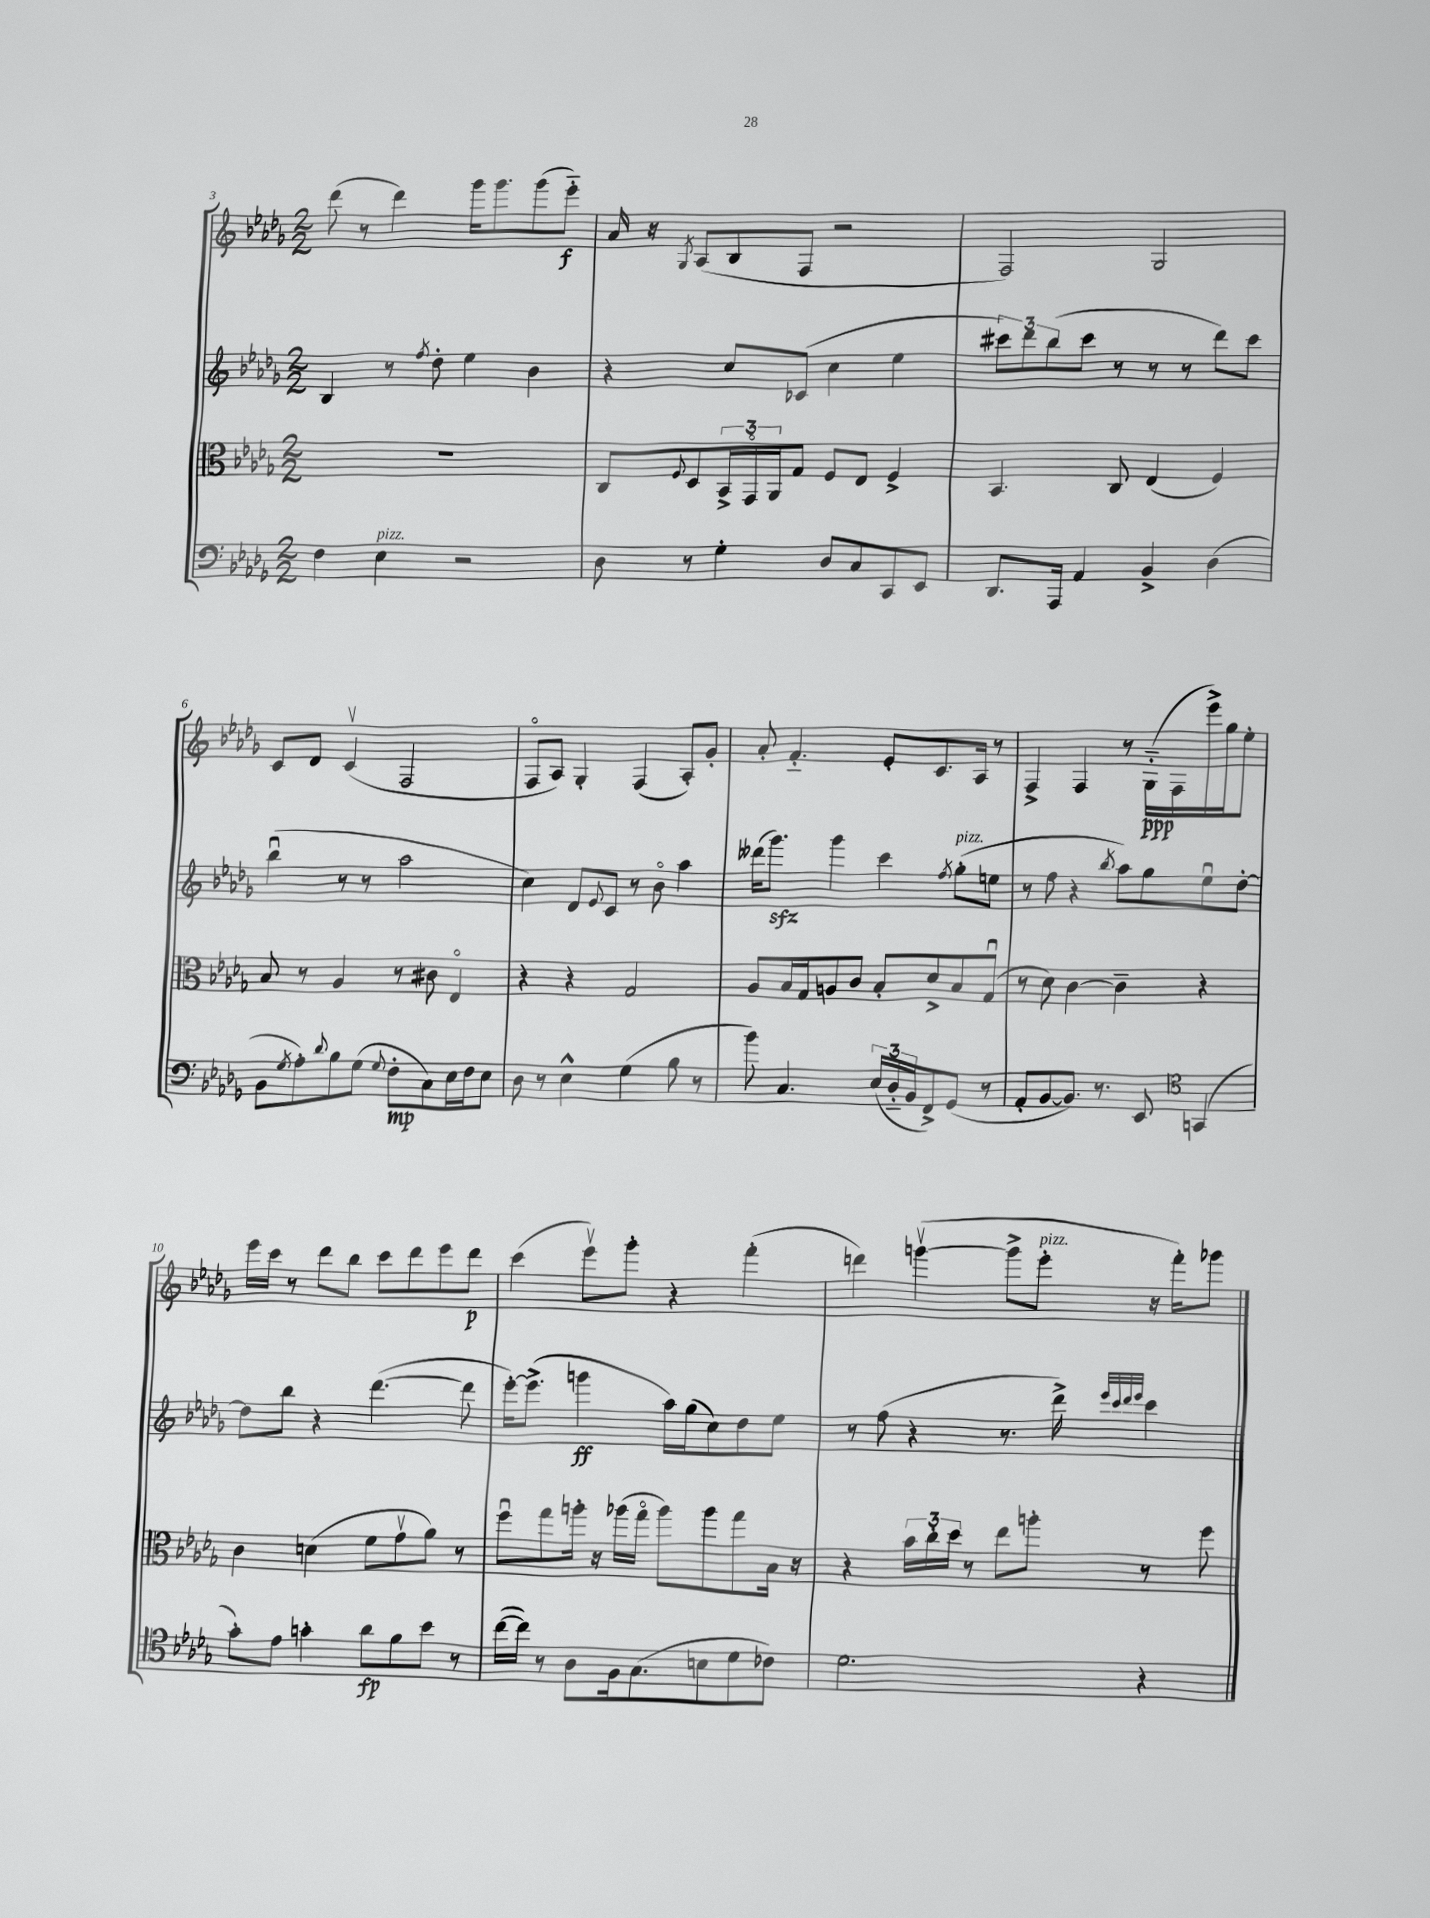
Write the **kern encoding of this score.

**kern	**dynam	**kern	**kern	**dynam	**kern	**dynam
*part4	*part4	*part3	*part2	*part2	*part1	*part1
*staff4	*staff4	*staff3	*staff2	*staff2	*staff1	*staff1
*clefF4	*	*clefC3	*clefG2	*	*clefG2	*
*k[b-e-a-d-g-]	*	*k[b-e-a-d-g-]	*k[b-e-a-d-g-]	*	*k[b-e-a-d-g-]	*
*M2/2	*	*M2/2	*M2/2	*	*M2/2	*
=3	=3	=3	=3	=3	=3	=3
4F\	.	1r	4B-/	.	(8ddd-\	.
.	.	.	.	.	8r	.
!LO:TX:a:i:t=pizz.	!	!	!	!	!	!
4E-\	.	.	8r	.	4ddd-\)	.
.	.	.	8qff/	.	.	.
.	.	.	8dd-'\	.	.	.
2r	.	.	4ee-\	.	16ggg-\KL	.
.	.	.	.	.	8.ggg-\	.
.	.	.	4b-\	.	(8ggg-\	.
.	.	.	.	.	8eee-\J)	f
=4	=4	=4	=4	=4	=4	=4
8D-\	.	8C/L	4r	.	16a-/	.
.	.	.	.	.	16r	.
.	.	8qqF/	.	.	8qG-/	.
8r	.	8D-/	.	.	(8A-/L	.
4G-'\	.	24BB-^/L	8cc/L	.	8B-/	.
.	.	24GG-/	.	.	.	.
.	.	24AA-/J	.	.	.	.
.	.	8G-/J	(8c-X/J	.	8F/J	.
8D-/L	.	8F/L	4cc\	.	2r	.
8C/	.	8E-/J	.	.	.	.
8CC/	.	4F^/	4ee-\	.	.	.
8EE-/J	.	.	.	.	.	.
=5	=5	=5	=5	=5	=5	=5
8.DD-/L	.	4.BB-/	12ccc#X\L)	.	2F/)	.
.	.	.	12ddd-\	.	.	.
.	.	.	(12bb-\	.	.	.
16AAA-/Jk	.	.	.	.	.	.
4AA-/	.	.	8ccc#\J	.	.	.
.	.	8C/	8r	.	.	.
4BB-^/	.	(4E-/	8r	.	2G-/	.
.	.	.	8r	.	.	.
(4D-\	.	4F/)	8ddd-\L)	.	.	.
.	.	.	8ccc#\J	.	.	.
!!LO:LB:g=z
=6	=6	=6	=6	=6	=6	=6
8BB-\L	.	8B-/	(4bb-u\	.	8c/L	.
8qG-/	.	.	.	.	.	.
8A-'\)	.	8r	.	.	8d-/J	.
8qqd-/	.	.	.	.	.	.
8B-\	.	4A-/	8r	.	(4cv/	.
(8G-\J	.	.	8r	.	.	.
8qqG-/	.	.	.	.	.	.
8F'\L	mp	8r	2aa-\	.	2F/	.
8C\)	.	8c#X\	.	.	.	.
16E-\L	.	4E-/	.	.	.	.
16F\J	.	.	.	.	.	.
8E-\J	.	.	.	.	.	.
=7	=7	=7	=7	=7	=7	=7
8D-\	.	4r	4cc\)	.	8F/L	.
8r	.	.	.	.	8A-/J)	.
4E-^^\	.	4r	8d-/L	.	4G-'/	.
.	.	.	8qqe-/	.	.	.
.	.	.	8c/J	.	.	.
(4G-\	.	2G-/	8r	.	(4F/	.
.	.	.	8b-\	.	.	.
8B-\	.	.	4aa-\	.	8A-'/L)	.
8r	.	.	.	.	8g-'/J	.
=8	=8	=8	=8	=8	=8	=8
8b-\)	.	8A-/L	(16ddd--X\KL	.	8a-'/	.
.	.	.	8.ggg-zz\J)	.	.	.
4.C/	.	16B-/L	.	.	4.f/	.
.	.	16G-/J	.	.	.	.
.	.	8An/	4ggg-\	.	.	.
.	.	8c/J	.	.	.	.
(24E-/LL	.	8B-'/L	4ccc\	.	8e-'/L	.
24D-/	.	.	.	.	.	.
24BB-/J	.	.	.	.	.	.
8FF^/)	.	8d-^/	.	.	8.c/	.
.	.	.	8qff/	.	.	.
!	!	!	!LO:TX:a:i:t=pizz.	!	!	!
(8GG-/J	.	8B-/	(8gg-'\L	.	.	.
.	.	.	.	.	16A-/Jk	.
8r	.	(8G-u/J	8een\J	.	8r	.
=9	=9	=9	=9	=9	=9	=9
8AA-'/L	.	8r	8r	.	4F^/	.
[8BB-/	.	8d-\)	8ff\	.	.	.
8.BB-/J])	.	[4c\	4r	.	4F/	.
8.r	.	.	.	.	.	.
.	.	.	8qbb-/	.	.	.
.	.	4c~\]	8aa-\L)	.	8r	.
8EE-/	.	.	8gg-\	.	(16G-\LL	ppp
.	.	.	.	.	16F\	.
*clefC4	*	*	*	*	*	*
(4GGn/	.	4r	8ee-u\	.	16eee-^\)	.
.	.	.	.	.	16gg-\J	.
.	.	.	[8dd-'\J	.	8ee-'\J	.
!!LO:LB:g=z
=10	=10	=10	=10	=10	=10	=10
8g-'\L)	.	4c\	8dd-\L]	.	16eee-\LL	.
.	.	.	.	.	16ccc\JJ	.
8e-\J	.	.	8bb-\J	.	8r	.
4gn'\	.	(4dn\	4r	.	8ddd-\L	.
.	.	.	.	.	8bb-\J	.
8a-\L	fp	8f\L	([4.ddd-\	.	8ccc\L	.
8f\	.	8g-v\	.	.	8ddd-\	.
8b-\J	.	8a-\J)	.	.	8eee-\	.
8r	.	8r	8ddd-\]	.	8ddd-\J	p
=11	=11	=11	=11	=11	=11	=11
([16cc\LL	.	8ffu\L	[16eee-'\KL)	.	(4ccc\	.
16cc\JJ])	.	.	(8.eee-^\J]	.	.	.
8r	.	8gg-\	.	.	.	.
8A-\L	.	16aan'\Jk	4gggn\	ff	8eee-v\L)	.
.	.	16r	.	.	.	.
16F\k	.	(16aa-X\LL	.	.	8ggg-'\J	.
(8.G-\	.	16gg-\JJ	.	.	.	.
.	.	8aa-\L)	16aa-\LL)	.	4r	.
.	.	.	(16gg-\J	.	.	.
8Bn\	.	8aa-\	8cc\)	.	.	.
8d-\	.	8gg-\	8dd-\	.	(4fff'\	.
8c-X\J)	.	16B-\Jk	8ee-\J	.	.	.
.	.	16r	.	.	.	.
=12	=12	=12	=12	=12	=12	=12
2.d-\	.	4r	8r	.	4dddn\)	.
.	.	.	(8ff\	.	.	.
.	.	24b-\LL	4r	.	([4gggnv\	.
.	.	24cc'\	.	.	.	.
.	.	24dd-\JJ	.	.	.	.
.	.	8r	.	.	.	.
.	.	8ee-\L	8.r	.	8ggg^\L]	.
!	!	!	!	!	!LO:TX:a:i:t=pizz.	!
.	.	8aan'\J	.	.	8eee-'\J	.
.	.	.	16ddd-^\)	.	.	.
.	.	.	32qqeee-/LLL	.	.	.
.	.	.	32qqccc/	.	.	.
.	.	.	32qqddd-/	.	.	.
.	.	.	32qqeee-/JJJ	.	.	.
4r	.	8r	4ccc\	.	16r	.
.	.	.	.	.	16fff'\KL)	.
.	.	8ff\	.	.	8ggg-X\J	.
==	==	==	==	==	==	==
*-	*-	*-	*-	*-	*-	*-
